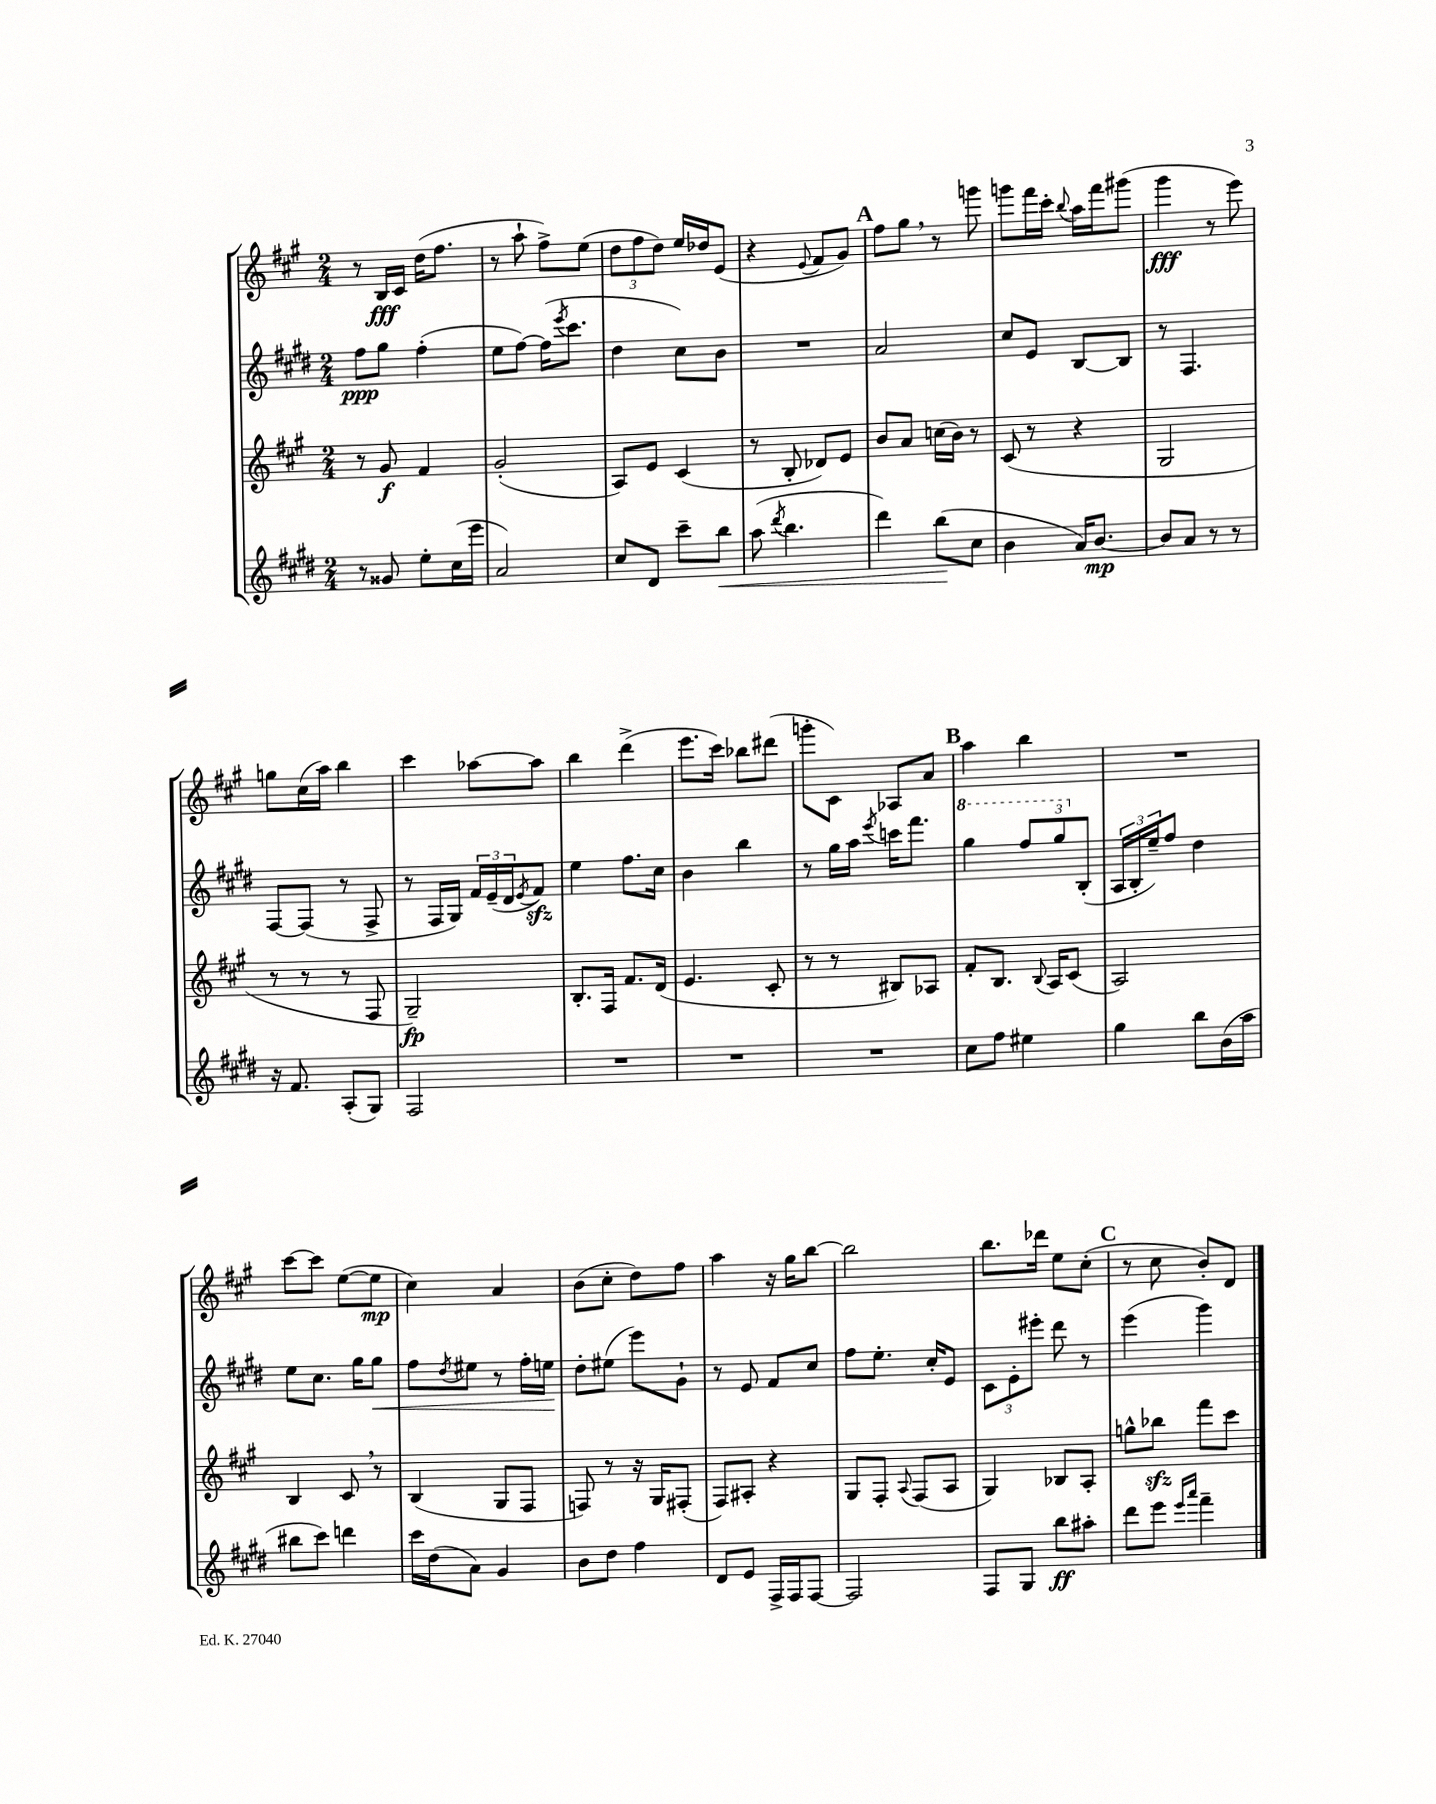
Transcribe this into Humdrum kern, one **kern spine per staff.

**kern	**kern	**kern	**kern
*staff4	*staff3	*staff2	*staff1
*clefG2	*clefG2	*clefG2	*clefG2
*k[f#c#g#d#]	*k[f#c#g#]	*k[f#c#g#d#]	*k[f#c#g#]
*M2/4	*M2/4	*M2/4	*M2/4
8r	8r	8ff#	8r
8g##	8g#	8gg#	16B
.	.	.	16c#
8ee'	4f#	(4ff#'	(16dd
.	.	.	8.ff#
(16cc#	.	.	.
16eee	.	.	.
=	=	=	=
2a)	(2g#'	8ee	8r
.	.	[8ff#)	8aa`
.	.	(16ff#]	8ff#^)
.	.	8qeee	.
.	.	8.ccc#	.
.	.	.	(8ee
=	=	=	=
8cc#	8A)	4dd#	12dd
.	.	.	12ff#
8d#	8e	.	.
.	.	.	12dd)
8ccc#~	(4c#	8cc#)	16ee
.	.	.	16dd-
8bb	.	8b	(8e
=	=	=	=
(8aa	8r	2r	4r
8qddd#	.	.	.
4.bb	8B'	.	.
.	.	.	8qqe
.	8d-)	.	8f#
.	8e	.	8g#)
=	=	=	=
4ddd#)	8b	2a	8ff#
.	8a	.	8gg#
(8bb	(16cc	.	8r
.	16b)	.	.
8cc#	8r	.	8ggg
=	=	=	=
4b	(8c#	8cc#	8ggg
.	8r	8e	16fff#
.	.	.	16ccc#'
.	.	.	8qqbb
16a)	4r	[8B	16aa
[8.b	.	.	16fff#
.	.	8B]	(8ggg#
=	=	=	=
8b]	2G#	8r	4ggg#
8a	.	4.F#	.
8r	.	.	8r
8r	.	.	8eee)
=	=	=	=
16r	8r	[8F#	8gg
8.f#	.	.	.
.	8r	(8F#]	(16cc#
.	.	.	16aa)
(8A'	8r	8r	4bb
8G#)	8F#	8F#^	.
=	=	=	=
2F#	2G#~)	8r	4ccc#
.	.	16F#	.
.	.	16G#)	.
.	.	24f#	[8aa-
.	.	(24e~	.
.	.	24d#	.
.	.	8qe	.
.	.	8f#)	8aa-]
=	=	=	=
2r	8.B'	4ee	4bb
.	16F#	.	.
.	8.f#	8.ff#	(4ddd^
.	(16d	16cc#	.
=	=	=	=
2r	4.e	4b	8.eee
.	.	.	16ccc#)
.	.	4bb	8bb-
.	8c#'	.	(8ddd#
=	=	=	=
2r	8r	8r	8ggg'
.	8r	16gg#	8c#)
.	.	16aa	.
.	.	8qeee	.
.	8B#)	16ccc	8A-
.	.	8.fff#	.
.	8A-	.	8a
=	=	=	=
8cc#	8f#'	4ggg#	4aa
8ff#	8.B	.	.
4ee#	.	12fff#	4bb
.	8qqB	.	.
.	16A	.	.
.	.	12ggg#	.
.	(8c#	.	.
.	.	(12B'	.
=	=	=	=
4gg#	2A)	24A	2r
.	.	24B'	.
.	.	24ee~)	.
.	.	8ff#	.
8bb	.	4dd#	.
(16b	.	.	.
16aa	.	.	.
=	=	=	=
8bb#	4B	8ee	[8ccc#
8ccc#)	.	8.cc#	8ccc#]
4ddd	8c#	.	([8ee
.	.	16gg#	.
.	8r	8gg#	8ee]
=	=	=	=
16ccc#	(4B	8ff#	4cc#)
(16dd#	.	.	.
.	.	8qdd#	.
8a)	.	8ee#	.
4g#	8G#	8r	4a
.	8F#	16ff#'	.
.	.	16ee	.
=	=	=	=
8b	8F)	8dd#'	(8b
8dd#	8r	(8ee#	8cc#'
4ff#	16r	8eee)	8dd)
.	16G#	.	.
.	(8F#'	8g#`	8ff#
=	=	=	=
8d#	8F#)	8r	4aa
8e	8A#'	8e	.
16F#^	4r	8f#	16r
16F#	.	.	16gg#
[8F#	.	8cc#	[8bb
=	=	=	=
2F#]	8G#	8ff#	2bb]
.	8F#'	8.ee'	.
.	8qqA	.	.
.	(8F#	.	.
.	.	16cc#'	.
.	8A	8e	.
=	=	=	=
8F#	4G#)	12c#	8.bb
.	.	12e'	.
8G#	.	.	.
.	.	12eee#'	.
.	.	.	16ddd-
8bb	8B-	8ddd#	8ee
8aa#'	8A'	8r	(8cc#'
=	=	=	=
8ddd#	8gg^^	(4eee	8r
8eee	8bb-	.	8cc#
16qqeee	.	.	.
16qqaaa	.	.	.
4fff#~	8fff#	4ggg#)	8b')
.	8ccc#	.	8d
==	==	==	==
*-	*-	*-	*-
